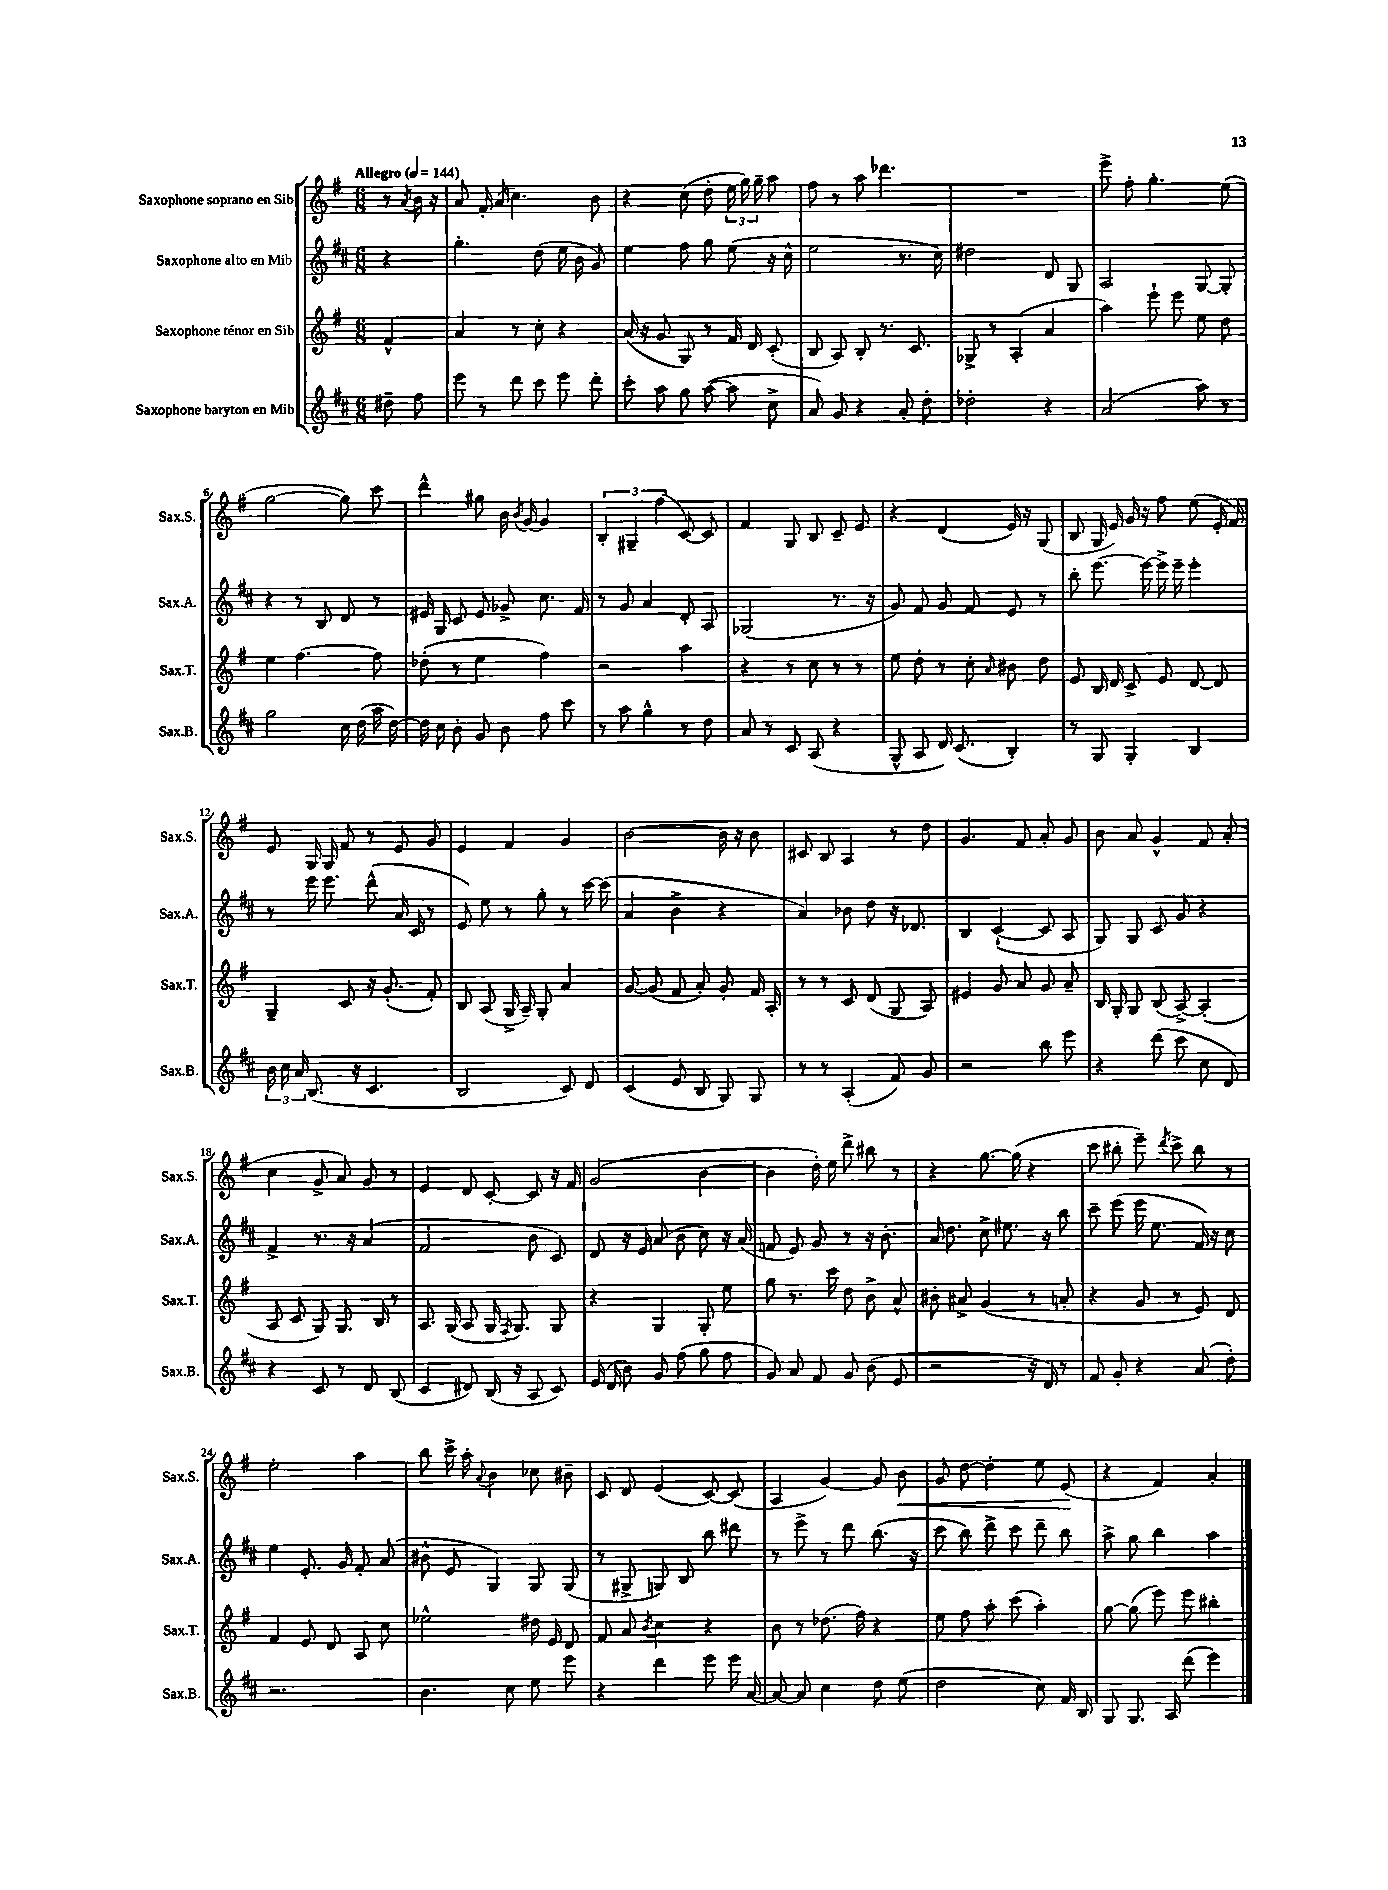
<<
\new StaffGroup <<
\new Staff = "s0" \with { instrumentName = "Saxophone soprano en Sib" shortInstrumentName = "Sax.S." } {
    \clef treble \key g \major \numericTimeSignature \time 6/8 \partial 4 \tempo "Allegro" 4 = 144
    \autoBeamOff r8 \acciaccatura { a'8 } b'16 r16 |
    a'8 fis'16-. a'16( c''4.) b'8 |
    r4 c''8( d''8-. \tuplet 3/2 { e''16 g''16) g''16-- } a''8 |
    fis''8 r8 a''8 des'''4. |
    R2. |
    e'''8-> fis''8-. g''4.-. e''8( |
    g''2~ g''8) c'''8 |
    d'''4-^ gis''8 b'16 \acciaccatura { b'8 } g'16~ g'4 |
    \tuplet 3/2 { b4-. gis4-- fis''4( } c'8~) c'8 |
    fis'4 g8 b8 c'8-- e'8 |
    r4 d'4( e'16) r16 g8( |
    b8 g16 e'16) g'16 r16 fis''8 e''8( e'16-. fis'16) |
    e'8 g16 g16 fis'8 r8 e'8 g'8 |
    e'4 fis'4 g'4 |
    b'2~ b'16 r16 b'8 |
    cis'8 b8 a4 r8 d''8 |
    g'4. fis'8 a'8-. g'8 |
    b'8 a'8 g'4-^ fis'8 a'8-.( |
    c''4 g'8-> a'8) g'8 r8 |
    e'4 d'8 c'8~-. c'8 r16 fis'16 |
    g'2( b'4~ |
    b'4 d''16-.) e''16 d'''8-> bis''8 r8 |
    r4 g''8.~ g''16( r4 |
    c'''8 bis''8-. e'''8--) \acciaccatura { d'''8 } c'''8-> bis''8 r8 |
    e''2-. a''4 |
    b''8 c'''16-> a''16-. \appoggiatura { a'8 } b'4 ces''8 bis'8-- |
    c'8 d'8 e'4( c'8~) c'8( |
    a4 g'4~) g'8 b'8\< |
    g'8 d''8~ d''4-. e''8 e'8\!( |
    r4 fis'4) a'4-. \bar "|." |
}
\new Staff = "s1" \with { instrumentName = "Saxophone alto en Mib" shortInstrumentName = "Sax.A." } {
    \clef treble \key d \major \numericTimeSignature \time 6/8 \partial 4
    \autoBeamOff r4 |
    g''4.-. d''8( e''16 b'16 g'8) |
    e''4 fis''8 g''8 e''8( r16 cis''16-^ |
    e''2 r8. cis''16) |
    dis''2 d'8 g8 |
    a2 g8~ g8-. |
    r4 r8 b8 d'8 r8 |
    eis'16 g16 cis'8 eis'8 ges'8-> cis''8. fis'16 |
    r8 g'8 a'4 d'8-. a8 |
    ges2( r8. r16 |
    g'8) fis'8 g'8 fis'8 e'8 r8 |
    b''8-. e'''8.~ e'''16~ e'''16-> e'''16-- e'''4-. |
    r8 e'''16 e'''8. d'''8-^( a'16 cis'16 r8 |
    e'8) e''8 r8 g''8-. r8 cis'''16~ cis'''16( |
    a'4 b'4-> r4 |
    a'4) bes'8 d''8 r16 des'8. |
    b4 cis'4~-!( cis'8 a8 |
    g8) g8 cis'8 g'8 r4 |
    fis'4-> r8. r16 a'4( |
    fis'2 b'8 cis'8) |
    d'8 r16 e'16 a'8( b'8 cis''8) r16 a'16( |
    f'8 e'8) g'8 r8 r16 b'8.-. |
    a'16 d''8. cis''8-> eis''8. r16 b''8 |
    cis'''8-- e'''8( e'''16 e''8. fis'16) r16 cis''8 |
    e''4 e'8.-. g'16 fis'8-. a'8( |
    bis'8-^ e'8 g4) g8 g8( |
    r8 gis8-> g8) b8 b''8 dis'''8 |
    r8 e'''8-> r8 d'''8 b''8.( r16 |
    cis'''8 b''8) d'''8-> cis'''8 d'''8-- b''8 |
    a''8-> g''8 b''4 a''4 \bar "|." |
}
\new Staff = "s2" \with { instrumentName = "Saxophone ténor en Sib" shortInstrumentName = "Sax.T." } {
    \clef treble \key g \major \numericTimeSignature \time 6/8 \partial 4
    \autoBeamOff fis'4-^ |
    a'4 r8 c''8-. r4 |
    a'16( r16 g'8 g8) r8 fis'16 d'16 c'8-.( |
    b8 a8) b8-. r8. c'8. |
    ges8-> r8 a4-.( a'4 |
    a''4) e'''8-! e'''8 e''8 d''8 |
    e''4 fis''4.~ fis''8 |
    des''8-.( r8 e''4 fis''4) |
    r2 a''4 |
    r4 r8 c''8 r8 r8 |
    e''8 d''8-. r8 c''8-. \grace { a'16 } bis'8 d''8 |
    e'8 b16 d'16 c'8-> e'8 d'8~ d'8 |
    g4-- c'8 r16 g'8.-.( fis'8-.) |
    b8 a8( g16-> a16--) g8-. a'4 |
    g'8~ g'8( fis'8 a'8-.) g'8-. fis'16 a16-. |
    r8 r8 c'8 d'8( g8 a8) |
    eis'4 g'8 a'8 g'8 a'8-- |
    b16 g16-. g8 b8( a8~->) a4-.( |
    a8 c'8 g8) g8. b16 r8 |
    a8. g16( a8 g16 \acciaccatura { fis8 } g8.) g8 |
    r4 g4 g8-. e''8 |
    g''8 r8. c'''16 d''8 b'8-> a'8-^ |
    bis'8-. ais'8-> g'4( r8 a'8-. |
    r4 g'8 r8 e'8) d'8 |
    fis'4 e'8 d'8 a8 c''8 |
    ees''2-^ dis''16 e'16 d'8 |
    fis'8 a'8 \acciaccatura { b'8 } c''4 r4 |
    b'8 r8 des''8.( fis''16) r4 |
    e''8 fis''8 a''8-. c'''8( a''4-.) |
    g''8~ g''8( e'''8) e'''8 bis''4-. \bar "|." |
}
\new Staff = "s3" \with { instrumentName = "Saxophone baryton en Mib" shortInstrumentName = "Sax.B." } {
    \clef treble \key d \major \numericTimeSignature \time 6/8 \partial 4
    \autoBeamOff dis''8-- fis''8 |
    e'''8 r8 d'''8 cis'''8 e'''8 d'''8-. |
    cis'''8-. a''8 g''8 a''8~( a''8 cis''8-> |
    a'8) g'8 r4 a'8-. d''8-. |
    des''2-. r4 |
    a'2( a''8) r8 |
    g''2 cis''16 d''16( a''16 d''16~) |
    d''16 cis''16 b'8-. g'8 b'8 fis''8 cis'''8 |
    r8 a''8 g''4-^ r8 d''8 |
    a'8 r8 cis'8 a8( r4 |
    g8-^ a8 d'16) cis'8.( b4-.) |
    r8 g8 g4-. b4 |
    \tuplet 3/2 { b'16 cis''16 a'16 } b8.( r16 cis'4. |
    b2 cis'8) d'8 |
    cis'4( e'8 b8 g8) g8 |
    r8 r8 a4-.( fis'8) g'8 |
    r2 b''8 e'''8 |
    r4 d'''8( cis'''8 cis''8 d'8) |
    r4 cis'8 r8 d'8 b8( |
    cis'4 dis'8) b16( r16 a8 cis'8) |
    e'16( d'16 b'8) g'8 fis''8( g''8 fis''8 |
    g'8) a'8 fis'8 g'8 b'8( e'8 |
    r2 r16 d'16) r8 |
    fis'8 g'8-. r4 a'8( d''8-.) |
    r2. |
    b'4. cis''8 e''8 e'''8 |
    r4 d'''4 e'''8 e'''16 a'16~ |
    a'8~ a'8 cis''4 d''8 e''8( |
    d''2 cis''8) fis'16 b16 |
    g8 g8. a16 d'''8( e'''4) \bar "|." |
}
>>
>>
